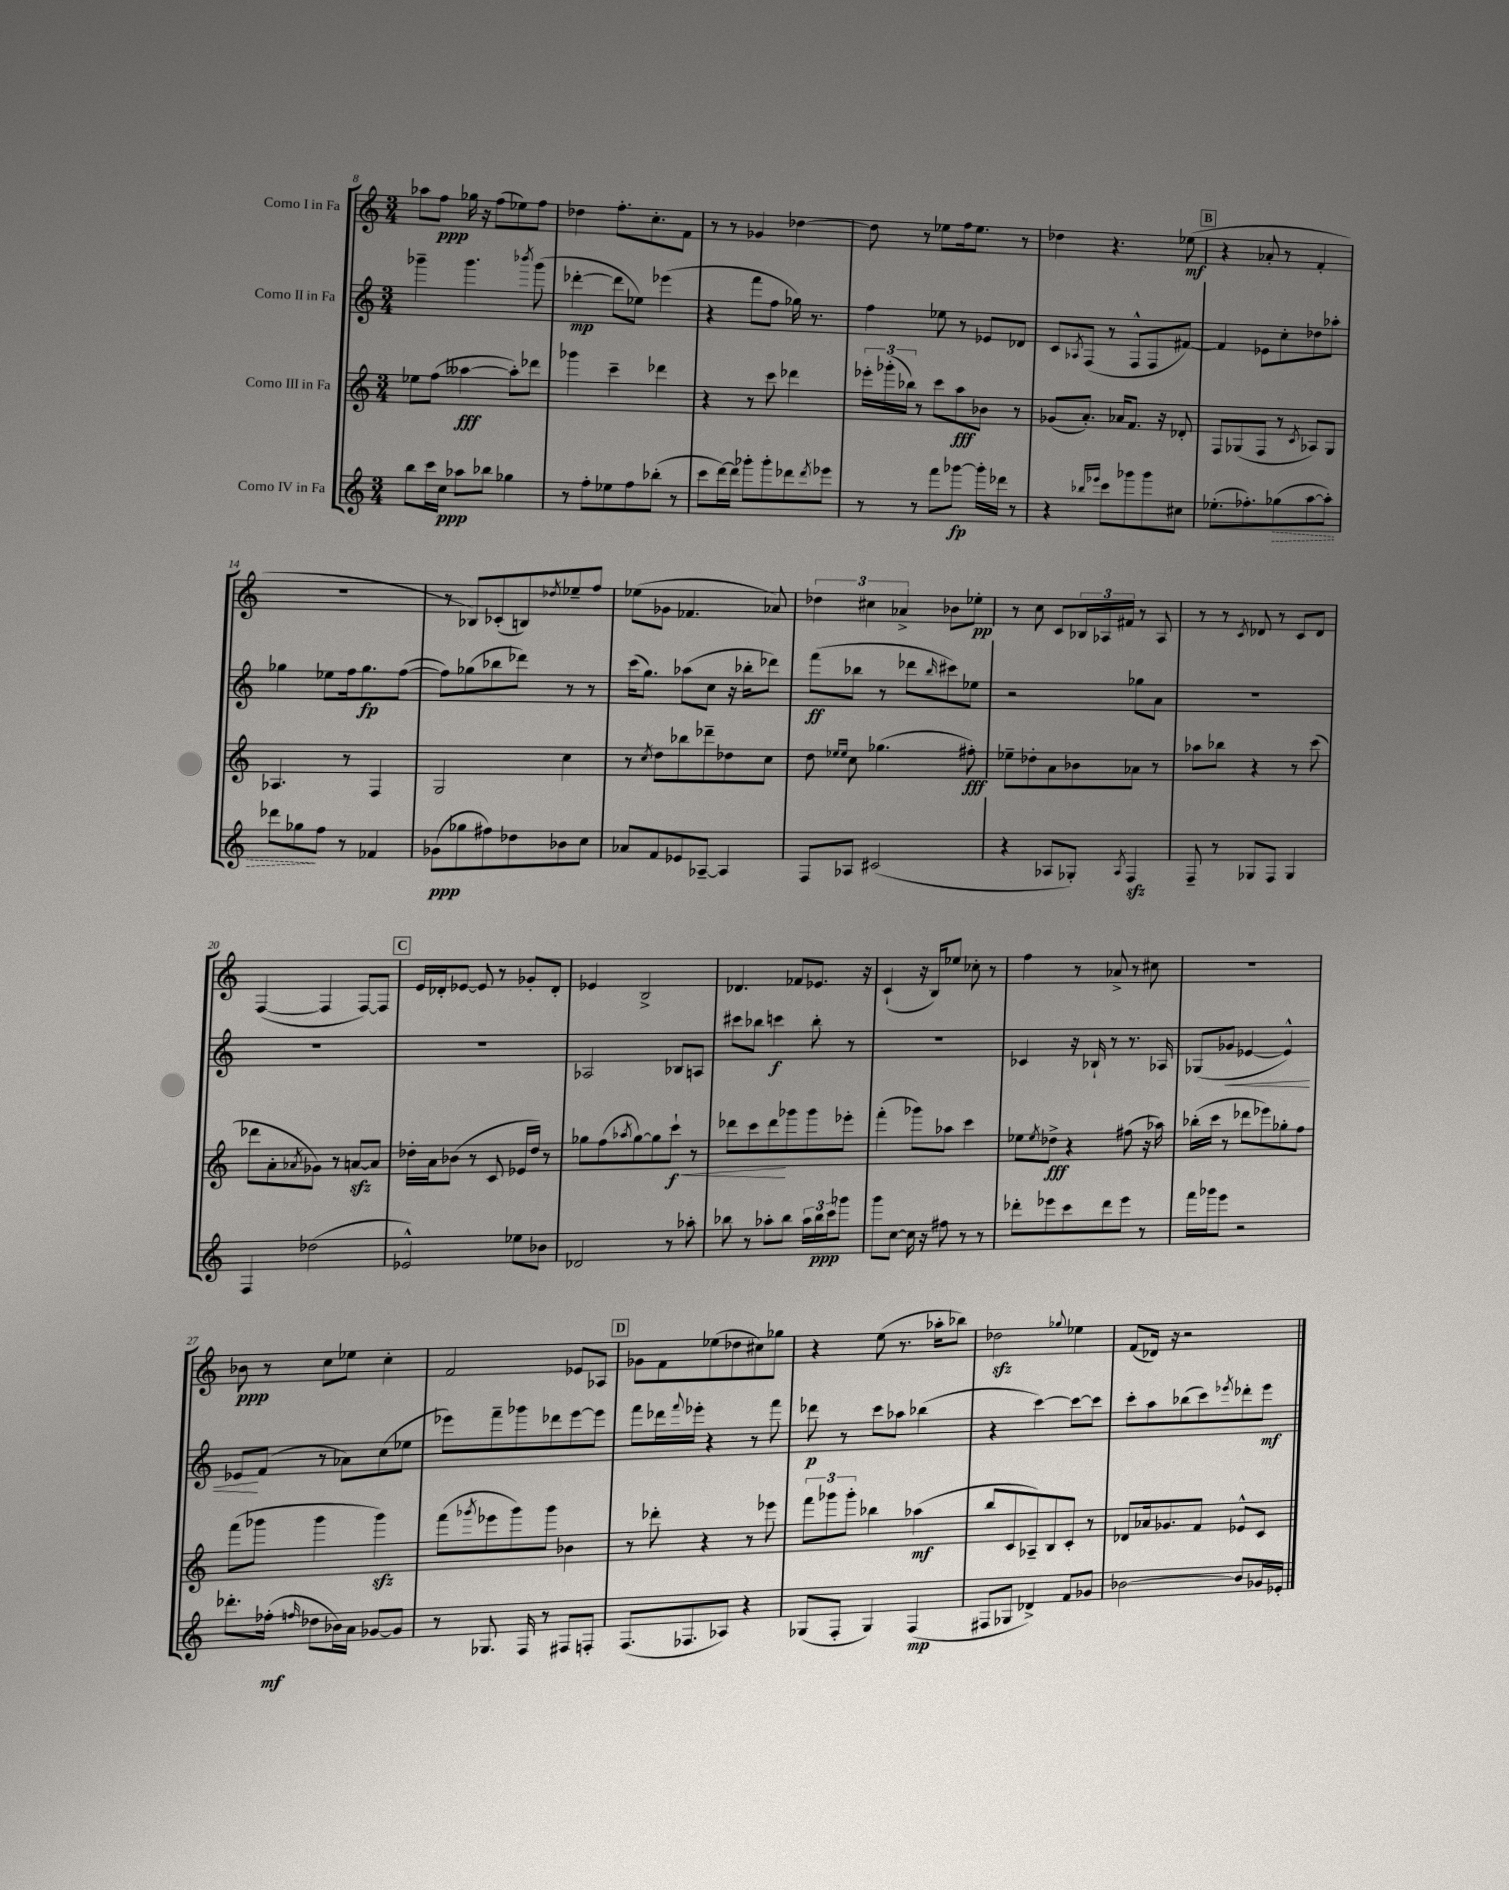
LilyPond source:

<<
\new StaffGroup <<
\new Staff = "s0" \with { instrumentName = "Corno I in Fa" } {
    \clef treble \key c \major \numericTimeSignature \time 3/4
    aes''8 f''8\ppp ges''16 r16 f''8( ees''8) f''8 |
    des''4 f''8.-. c''8.-. f'8 |
    r8 r8 ges'4 des''4~ |
    des''8 r8 ees''8 f''16 ees''8. r8 |
    des''4 r4. ees''8\mf( |
    \mark \markup { \box "B" } r4 aes'8-. r8 f'4-. |
    R2. |
    r8 bes8) ces'8-.( b8) \acciaccatura { des''8 } ees''8-- f''8 |
    ees''8( ges'8 fes'4. aes'8) |
    \tuplet 3/2 { des''4 cis''4 aes'4-> } bes'8 ees''8-.\pp |
    r8 c''8 c'8 \tuplet 3/2 { bes16 aes16 fis'16 } r8 aes8 |
    r8 r8 \acciaccatura { c'8 } des'8 r8 c'8 des'8 |
    f4~( f4 f8~) f8 |
    \mark \markup { \box "C" } e'16 des'16-. ees'8~ ees'8 r8 ges'8-. des'8-. |
    ees'4 b2-> |
    des'4. fes'8 ees'8. r16 |
    c'4-!( r16 b16) ees''8 ces''8-. r8 |
    f''4 r8 aes'8-> r8 cis''8 |
    R2. |
    bes'8\ppp r8 c''8 ees''8 c''4-. |
    f'2 ees'8 aes8 |
    \mark \markup { \box "D" } ges'8 f'8 ees''8( des''8 cis''8) ges''8 |
    r4 e''8( r8. aes''16-. bes''8) |
    des''2\sfz \appoggiatura { ges''8 } ees''4 |
    f'8( des'16) r16 r2 \bar "|." |
}
\new Staff = "s1" \with { instrumentName = "Corno II in Fa" } {
    \clef treble \key c \major \numericTimeSignature \time 3/4
    ges'''4-- ges'''4. \acciaccatura { bes'''8 } ges'''8( |
    des'''4~-.\mp des'''8 ees''8) ees'''4( |
    r4 f'''8 f''8 ges''16) r8. |
    f''4 ees''8 r8 ees'8 des'8 |
    c'8 \acciaccatura { aes8 } f8( r8 f8-^ f8 fis'8~) |
    \mark \markup { \box "B" } fis'4 ees'8 c''8-. des''8 aes''8-. |
    ges''4 ees''8 f''16 ges''8.\fp f''8~( |
    f''8) ges''8( bes''8 des'''8) r8 r8 |
    c'''16( g''8.) aes''8( c''8 r16 bes''16-. des'''8) |
    f'''8\ff( bes''8 r8 des'''8 \grace { bes''16 } cis'''8) ees''8 |
    r2 ges''8 a'8 |
    R2. |
    R2. |
    \mark \markup { \box "C" } R2. |
    aes2 bes8 a8 |
    cis'''8 bes''8 c'''4\f bes''8-. r8 |
    R2. |
    ces'4 r16 bes16-! r8 r8. aes16 |
    ges8( ges'8\< ees'4~ ees'4-^) |
    ees'8\! f'8( r8 aes'8) c''8( ees''8 |
    ees'''8) f'''8-- ges'''8 des'''8 ees'''8~ ees'''8 |
    \mark \markup { \box "D" } f'''8 des'''16 \appoggiatura { f'''8 } ees'''16-. r4 r8 f'''8 |
    des'''8\p r8 c'''8 aes''8 bes''4( |
    r4 c'''4~) c'''8~ c'''8 |
    c'''8-. a''8 bes''8( c'''8) \acciaccatura { ees'''8 } des'''8-. ees'''8\mf \bar "|." |
}
\new Staff = "s2" \with { instrumentName = "Corno III in Fa" } {
    \clef treble \key c \major \numericTimeSignature \time 3/4
    ees''8 f''8( aeses''4~\fff aeses''8-.) des'''8 |
    ges'''4 c'''4-- des'''4 |
    r4 r8 c'''8 des'''4 |
    \tuplet 3/2 { ees'''16-. ges'''16-.( bes''16) } r8 c'''8 a''8\fff bes'8 r8 |
    ges'8( a'8.-.) aes'16 f'8. r16 des'8-. |
    \mark \markup { \box "B" } f8 ges8( f8 r8 \acciaccatura { c'8 } aes8) ges8 |
    aes4. r8 f4 |
    g2 c''4 |
    r8 \acciaccatura { c''8 } d''8 bes''8 des'''8-- des''8 c''8 |
    d''8 \grace { ees''16 ees''16 } c''8 ges''4.( fis''8-.\fff) |
    ees''8-- des''8-. a'8 bes'8 aes'8 r8 |
    aes''8 bes''8 r4 r8 c'''8( |
    des'''8 a'8-. \acciaccatura { aes'8 } ges'8) r8 a'8~\sfz a'8 |
    \mark \markup { \box "C" } des''16-. a'16 bes'8( r8 c'8 ees'16 des''16) r8 |
    ges''8 f''8( \acciaccatura { aes''8 } ges''8~) ges''8 c'''8-!\f\< r8 |
    des'''8 c'''8 des'''8\! ges'''8 ges'''8 ees'''8-. |
    f'''4-.( ges'''8) aes''8 c'''4 |
    ees''8 \acciaccatura { ees''8 } des''8->\fff r4 fis''8( r16 aes''16) |
    bes''16-.( c'''16 r8 des'''8 ees'''8) ges''8-. f''8 |
    f'''8( ges'''8 ges'''4 ges'''4\sfz) |
    f'''8( \acciaccatura { ges'''8 } ees'''8 ges'''8) ges'''8 bes'4 |
    \mark \markup { \box "D" } r8 des'''8-. r4 r8 ees'''8 |
    \tuplet 3/2 { f'''8 ges'''8 ges'''8-. } bes''4 aes''4\mf( |
    b''8 c'8 aes8--) b8 c'8-. r8 |
    des'8 aes'16 ges'8. f'8 ees'8-^ c'8 \bar "|." |
}
\new Staff = "s3" \with { instrumentName = "Corno IV in Fa" } {
    \clef treble \key c \major \numericTimeSignature \time 3/4
    b''8 c'''16 c''16\ppp aes''8 bes''8 ges''4 |
    r8 f''8-. ees''8 f''8 bes''8-.( r8 |
    c'''8 d'''16~) d'''16 ges'''8-. ges'''8-. des'''8 \acciaccatura { des'''8 } ees'''8 |
    r8 r8 f'''8 ges'''8~\fp ges'''16-. des'''16 r8 |
    r4 \grace { bes''16 ees'''16 } c'''8 ges'''8 ges'''8 cis''8 |
    \mark \markup { \box "B" } ees''8.-.( fes''8.-.) \once \override Hairpin.style = #'dashed-line ges''8\>( a''8~ a''8-.) |
    des'''8 ges''8\! f''8 r8 fes'4 |
    ges'8\ppp( ges''8 fis''8) des''8 bes'8 c''8 |
    aes'8 f'8 ees'8 aes8~-- aes4 |
    f8 aes8 cis'2( |
    r4 aes8 ges8-.) \acciaccatura { aes8 } f4\sfz |
    f8-- r8 ges8 f8 ges4 |
    f4 des''2( |
    \mark \markup { \box "C" } ees'2-^) ees''8 bes'8 |
    des'2 r8 aes''8-. |
    bes''8 r8 aes''8-. bes''8 \tuplet 3/2 { aes''16 bes''16\ppp c'''16 } ges'''8 |
    g'''8 c''8~ c''16 r16 fis''8 r8 r8 |
    des'''8-. ees'''8 c'''8 des'''8 ees'''8 r8 |
    f'''16 ges'''16 e'''8 r2 |
    des'''8.-. fes''16-.\mf( \grace { f''16 } des''8 bes'16) a'16 ges'8~ ges'8 |
    r8 ges8. f16 r8 fis8 f8-. |
    \mark \markup { \box "D" } f8.( fes8. aes8) r4 |
    ges8( f8-. ges4) f4\mp( |
    fis8 ges8 des'4->) f'8 ges'8 |
    bes'2~ bes'8 ges'16 ees'16-. \bar "|." |
}
>>
>>
\layout { \context { \Score currentBarNumber = #8 } }
